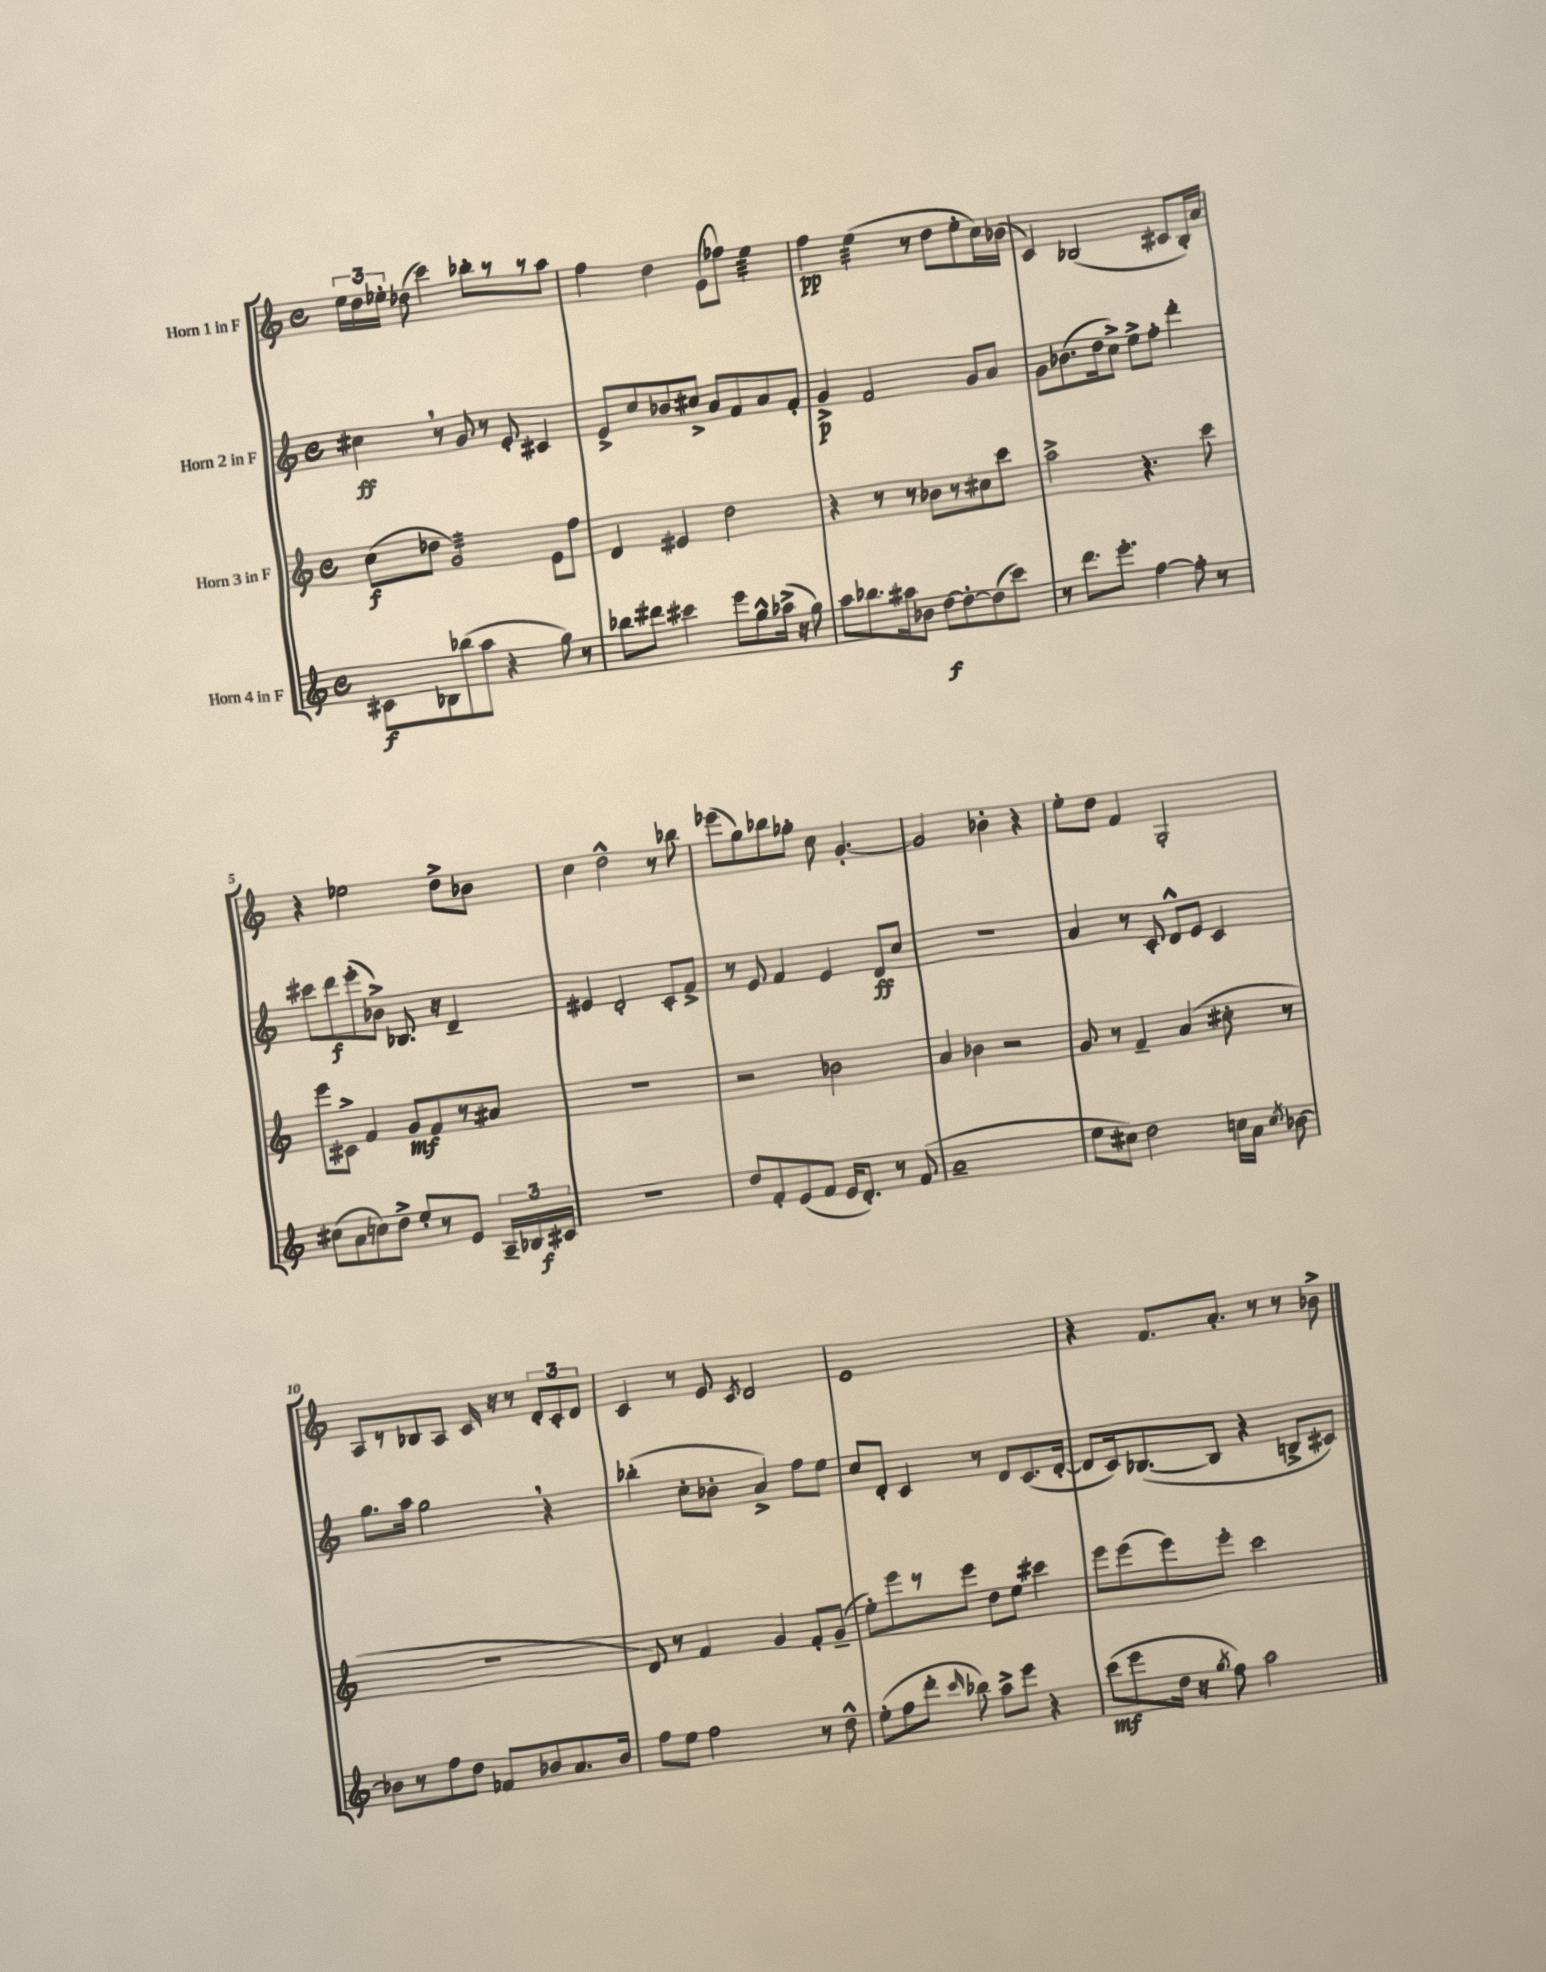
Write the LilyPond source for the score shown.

<<
\new StaffGroup <<
\new Staff = "s0" \with { instrumentName = "Horn 1 in F" } {
    \clef treble \key c \major \defaultTimeSignature \time 4/4
    \autoBeamOff \tuplet 3/2 { e''16[ d''16 ees''16]-. } des''8( c'''4) bes''8[-. r8 r8 a''8] |
    f''4 d''4 e'8[( fes''8]) e''4:32 |
    f''4\pp e''4:32( r8 d''8[ e''8-. c''16) bes'16]( |
    c'4) bes2( cis'8[ bes16-.) a'16] |
    r4 ees''2 d''8[-> bes'8] |
    c''4 d''2-^ r8 bes''8 |
    ees'''8[( g''8) bes''8 ges''8]-. c''8 g'4.~-. |
    g'2 bes'4-. r4 |
    e''8[-. d''8] f'4 g2-. |
    a8[ r8 bes8 a8] c'16 r16 r8 \tuplet 3/2 { d'8[-. c'8-. d'8] } |
    c'4 r8 e'8 \acciaccatura { c'8 } d'2 |
    e'1 |
    r4 f'8.[ a'8.]-. r8 r8 bes'8-> \bar "|." |
}
\new Staff = "s1" \with { instrumentName = "Horn 2 in F" } {
    \clef treble \key c \major \defaultTimeSignature \time 4/4
    \autoBeamOff cis''4\ff \breathe r8 g'8 r8 e'8-. cis'4 |
    e'8[-> c''8 bes'8 cis''8]-> a'8[ f'8 a'8 f'8]-. |
    g'4->\p f'2 g'8[ a'8] |
    g'8[ bes'8.( d''16 c''8]->) e''8[-> f''8]-. d'''4-. |
    cis'''8[ d'''8\f e'''8-.( bes'8]->) bes8. r16 d'4-- |
    eis'4 d'2-. c'8[-. f'8]-> |
    r8 e'8 f'4 e'4 d'8[\ff c''8] |
    r1 |
    a'4 r8 c'8-. d'8[-^ e'8] c'4 |
    g''8.[ a''16] g''2 \breathe r4 |
    bes''4-.( c''8[-. bes'8]-. a'4->) f''8[ e''8] |
    c''8[ d'8]-. c'4 r8 d'8[ c'8.( d'16]~-. |
    d'8[ c'16) bes8.~( bes8] r4 b8[-> cis'8]) \bar "|." |
}
\new Staff = "s2" \with { instrumentName = "Horn 3 in F" } {
    \clef treble \key c \major \defaultTimeSignature \time 4/4
    \autoBeamOff c''8[\f( des''8] g'2:32) e'8[ f''8] |
    d'4 eis'4 d''2 |
    r4 r8 r8 bes'8[ r8 cis''8 c'''8] |
    a''2-> r4. c'''8 |
    e'''8[ cis'8]-> f'4 g'8[\mf f'8 r8 ais'8] |
    R1 |
    r2 bes'2 |
    a'4 bes'4 r2 |
    g'8 r8 f'4-- a'4( cis''8-. r8 |
    R1 |
    d'8) r8 f'4 g'4 f'8[-. g'8]--( |
    e''8[-.) e'''8 r8 e'''8] d''8[ e''8] cis'''4 |
    e'''8[ e'''8( e'''8) e'''8]-. c'''2 \bar "|." |
}
\new Staff = "s3" \with { instrumentName = "Horn 4 in F" } {
    \clef treble \key c \major \defaultTimeSignature \time 4/4
    \autoBeamOff cis'8[\f bes8 bes''8( a''8] r4 g''8) r8 |
    bes''8[ dis'''8] cis'''4 e'''8[ g''8-^ aes''16]->( r16 g''8) |
    a''8[ bes''8. ais''16 bes'8] d''8[~\f d''8~-. d''8( c'''8]) |
    r8 d'''8.[ e'''8.]-. f''4~ f''8-. r8 |
    cis''8[( a'8 c''8) d''8]-> e''8[-. r8 e'8] \tuplet 3/2 { a16[-- bes16 cis'16]\f } |
    R1 |
    d''8[ f'8-. e'8( f'8] e'16[ d'8.]-.) r8 f'8( |
    a'1-- |
    e''8[ cis''8]) d''2 c''16[ a'16] \acciaccatura { c''8 } bes'8~ |
    bes'8[ r8 f''8 d''8] fes'8[ bes'8 a'8. bes'16] |
    f''8[ e''8] f''2 r8 d''8-^ |
    e''8[-.( f''8 d'''8]-. \grace { c'''16 } bes''8) a''8[-> e'''8] r4 |
    c'''8[\mf( e'''8 d''16] r16 \acciaccatura { g''8 } f''8) a''2 \bar "|." |
}
>>
>>
